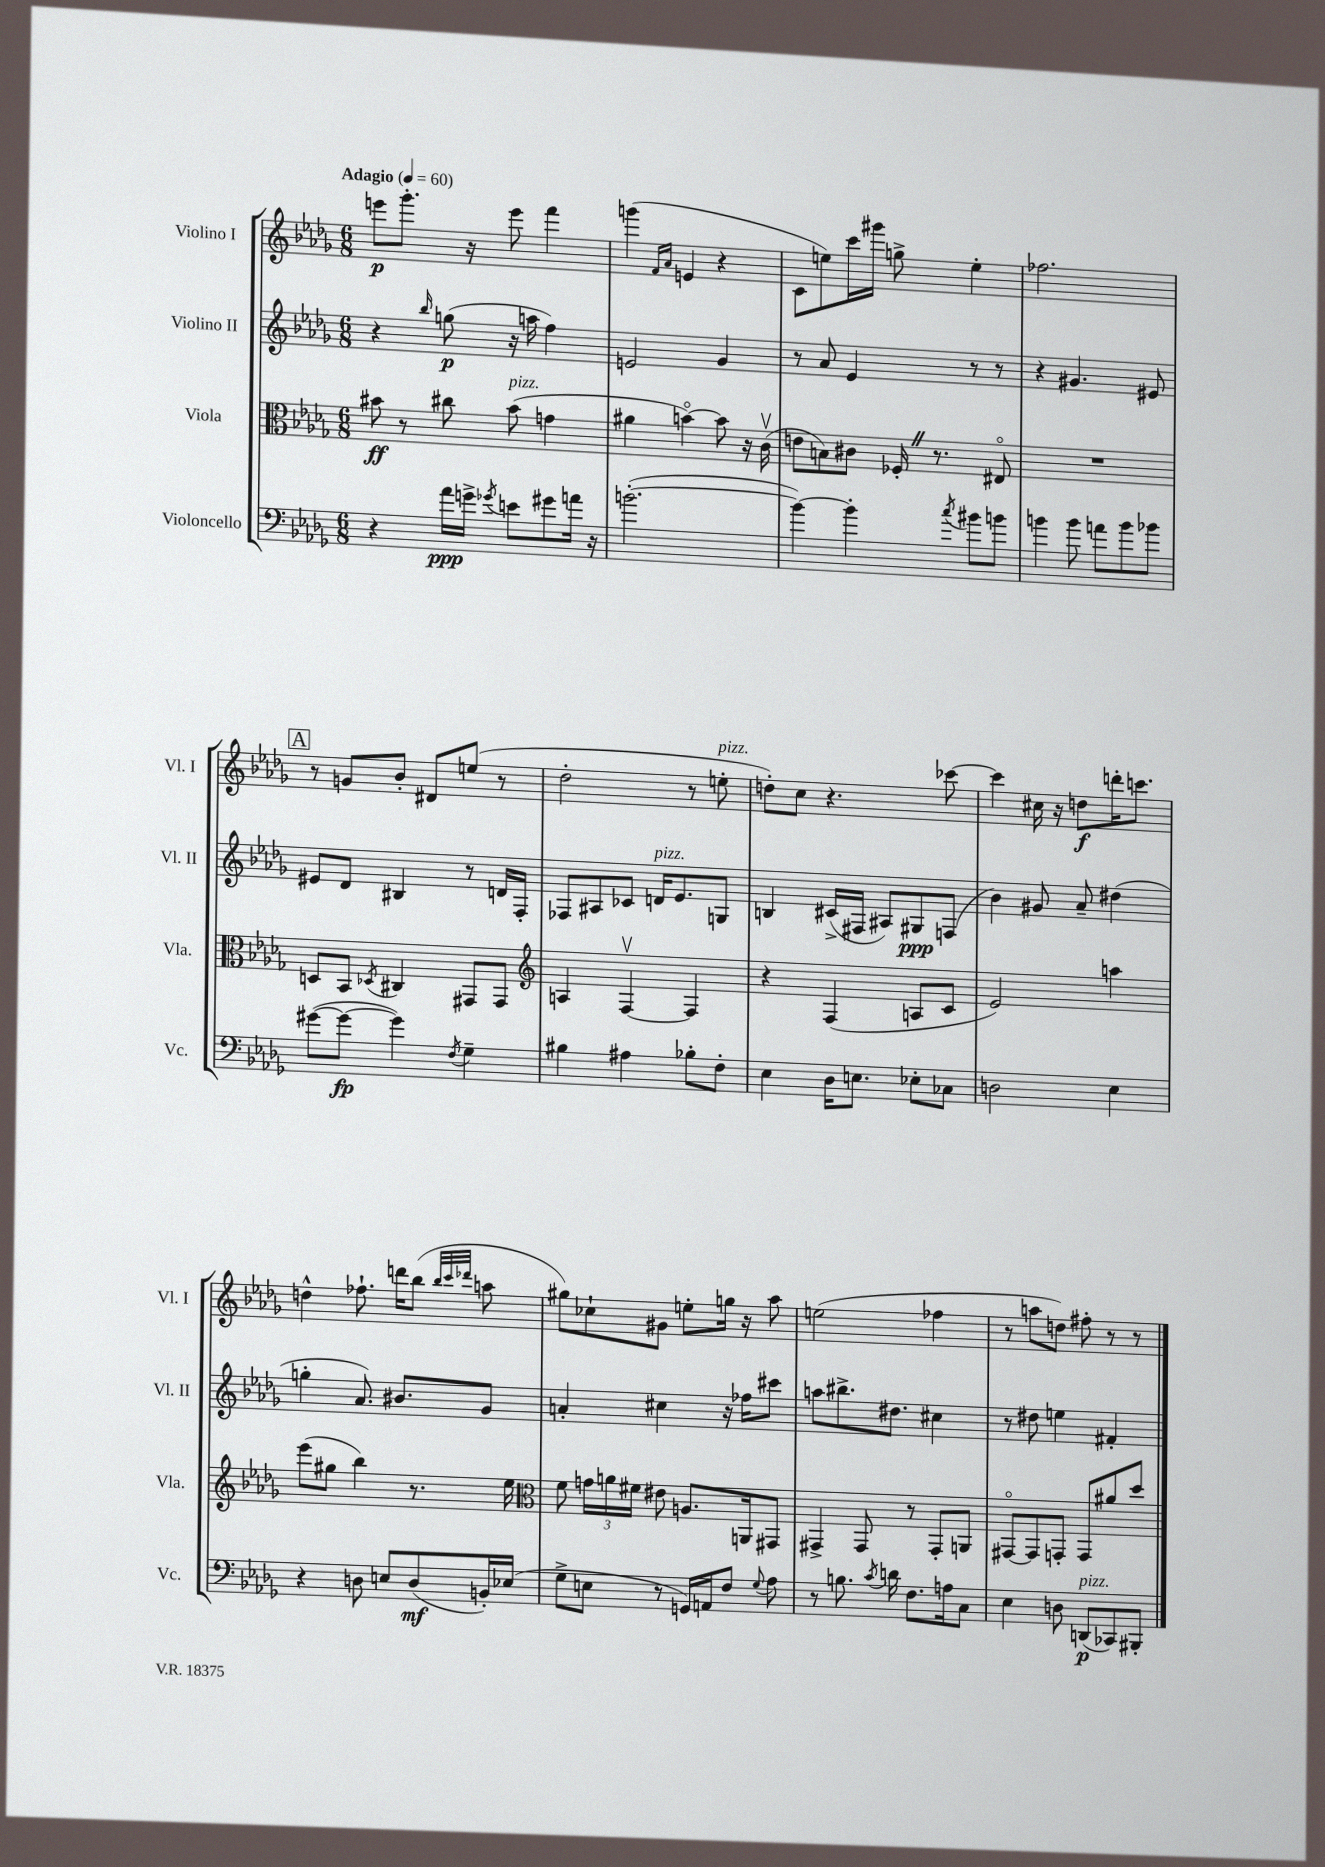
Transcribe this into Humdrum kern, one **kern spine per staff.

**kern	**dynam	**kern	**dynam	**kern	**dynam	**kern	**dynam
*part4	*part4	*part3	*part3	*part2	*part2	*part1	*part1
*staff4	*staff4	*staff3	*staff3	*staff2	*staff2	*staff1	*staff1
*I"Violoncello	*	*I"Viola	*	*I"Violino II	*	*I"Violino I	*
*I'Vc.	*	*I'Vla.	*	*I'Vl. II	*	*I'Vl. I	*
*clefF4	*	*clefC3	*	*clefG2	*	*clefG2	*
*k[b-e-a-d-g-]	*	*k[b-e-a-d-g-]	*	*k[b-e-a-d-g-]	*	*k[b-e-a-d-g-]	*
*M6/8	*	*M6/8	*	*M6/8	*	*M6/8	*
*MM60	*	*MM60	*	*MM60	*	*MM60	*
=1	=1	=1	=1	=1	=1	=1	=1
!	!	!	!	!	!	!LO:TX:a:B:t=Adagio	!
4r	.	8b#X\	ff	4r	.	8eeen\L	p
.	.	8r	.	.	.	8.ggg-'\J	.
.	.	.	.	16qqbb-/	.	.	.
16a-\LL	ppp	8cc#X\	.	(8ggn\	p	.	.
16gn^\JJ	.	.	.	.	.	16r	.
8qg-X/	.	.	.	.	.	.	.
!	!	!LO:TX:a:i:t=pizz.	!	!	!	!	!
8en\L	.	(8b#\	.	16r	.	8eee\	.
.	.	.	.	16aan\	.	.	.
8g#X\	.	4gn\	.	4ff\)	.	4fff\	.
16an\Jk	.	.	.	.	.	.	.
16r	.	.	.	.	.	.	.
=2	=2	=2	=2	=2	=2	=2	=2
([2.bn'\	.	4a#X\	.	2en/	.	(4gggn\	.
.	.	.	.	.	.	16qqf/LL	.
.	.	.	.	.	.	16qqa-/JJ	.
.	.	[4bn\)	.	.	.	4en/	.
.	.	8b\]	.	4g-/	.	4r	.
.	.	16r	.	.	.	.	.
.	.	(16cv\	.	.	.	.	.
=3	=3	=3	=3	=3	=3	=3	=3
4b\_)	.	8en\L	.	8r	.	8c\L	.
.	.	8Bn\)	.	8a-/	.	8een\)	.
4b'\]	.	8c#X\J	.	4e-/	.	16ccc\L	.
.	.	.	.	.	.	16ggg#X\JJ	.
.	.	16F-X'Z/	.	.	.	8ggn^\	.
.	.	8.r	.	.	.	.	.
8qcc/	.	.	.	.	.	.	.
8b#X\L	.	.	.	8r	.	4ee'\	.
8bn\J	.	8E#X/	.	8r	.	.	.
=4	=4	=4	=4	=4	=4	=4	=4
4bn\	.	2.r	.	4r	.	2.ff-X\	.
8b\	.	.	.	4.g#X/	.	.	.
8an\L	.	.	.	.	.	.	.
8b\	.	.	.	.	.	.	.
8b-X\J	.	.	.	8e#X/	.	.	.
!!LO:LB:g=z
!!LO:REH:place=s1:t=A
=5	=5	=5	=5	=5	=5	=5	=5
([8g#X\L	.	8Dn/L	.	8e#X/L	.	8r	.
8g#\J_	fp	8BB-/J	.	8d-/J	.	8gn/L	.
.	.	8qD-X/	.	.	.	.	.
4g#\])	.	4C#X/	.	4B#X/	.	8b-'/J	.
.	.	.	.	.	.	8d#X/L	.
8qF/	.	.	.	.	.	.	.
4G-~\	.	8GG#X/L	.	8r	.	(8een/J	.
.	.	8GG#/J	.	16dn/LL	.	8r	.
.	.	.	.	16F'/JJ	.	.	.
=6	=6	=6	=6	=6	=6	=6	=6
*	*	*clefG2	*	*	*	*	*
4B#X\	.	4An/	.	8F-X/L	.	2dd-'\	.
.	.	.	.	8A#X/	.	.	.
4A#X\	.	[4Fv/	.	8c-X/J	.	.	.
!	!	!	!	!LO:TX:a:i:t=pizz.	!	!	!
.	.	.	.	16dn/KL	.	.	.
.	.	.	.	8.e-/	.	.	.
8B-X'\L	.	4F/]	.	.	.	8r	.
!	!	!	!	!	!	!LO:TX:a:i:t=pizz.	!
8F'\J	.	.	.	8Gn/J	.	8een'\	.
=7	=7	=7	=7	=7	=7	=7	=7
4E-\	.	4r	.	4Bn/	.	8ddn'\L)	.
.	.	.	.	.	.	8cc\J	.
16D-\KL	.	(4F/	.	(16c#X^/LL	.	4.r	.
8.En\J	.	.	.	16F#X/JJ	.	.	.
.	.	.	.	8A#X/L)	.	.	.
8E-X'\L	.	8An/L	.	8G#X/	ppp	.	.
8C-X\J	.	8c/J	.	(8Fn/J	.	[8ccc-X\	.
=8	=8	=8	=8	=8	=8	=8	=8
2Dn\	.	2e-/)	.	4b-\)	.	4ccc-\]	.
.	.	.	.	8g#X/	.	16cc#X\	.
.	.	.	.	.	.	16r	.
.	.	.	.	8a-~/	.	8ddn\L	f
4E-\	.	4aan\	.	(4dd#X\	.	16dddn'\K	.
.	.	.	.	.	.	8.cccn\J	.
!!LO:LB:g=z
=9	=9	=9	=9	=9	=9	=9	=9
4r	.	(8eee-\L	.	4ggn'\	.	4ddn^^\	.
.	.	8gg#X\J	.	.	.	.	.
8Dn\	.	4bb-\)	.	8.a-/)	.	8.ff-X`\	.
8En/L	.	.	.	.	.	.	.
.	.	.	.	8.b#X/L	.	16dddn\KL	.
(8D/	mf	8.r	.	.	.	(8bb-\J	.
.	.	.	.	.	.	32qqbb-/LLL	.
.	.	.	.	.	.	32qqccc/	.
.	.	.	.	.	.	32qqddd-X/JJJ	.
16BBn'/L)	.	.	.	8g-/J	.	8aan\	.
(16E-X/JJ	.	16ee-\	.	.	.	.	.
=10	=10	=10	=10	=10	=10	=10	=10
*	*	*clefC3	*	*	*	*	*
8G-^\L	.	8f\	.	4an'/	.	8gg#X\L)	.
8En\J	.	24gn\LL	.	.	.	8cc-X`\	.
.	.	24an\	.	.	.	.	.
.	.	24f#X\JJ	.	.	.	.	.
8r	.	8e#X\	.	4cc#X\	.	8g#X\J	.
16GGn/LL)	.	8.An/L	.	.	.	8een'\L	.
16AAn/J	.	.	.	.	.	.	.
8F/J	.	.	.	16r	.	16ggn\Jk	.
.	.	16AAn/k	.	16ff-X\KL	.	16r	.
8qqG-/	.	.	.	.	.	.	.
8A-\	.	8GG#X/J	.	8ccc#X\J	.	8aa-\	.
=11	=11	=11	=11	=11	=11	=11	=11
8r	.	4GG#X^/	.	8aan\L	.	(2een\	.
8.Bn\	.	.	.	8.bb#X^\	.	.	.
.	.	8GG#/	.	.	.	.	.
8qc/	.	.	.	.	.	.	.
16dn\	.	.	.	8.dd#X\J	.	.	.
8.F\L	.	8r	.	.	.	.	.
.	.	8GG#'/L	.	4cc#X\	.	4ff-X\	.
16An\k	.	.	.	.	.	.	.
8C\J	.	8AAn/J	.	.	.	.	.
=12	=12	=12	=12	=12	=12	=12	=12
4E-\	.	[8GG#X/L	.	8r	.	8r	.
.	.	8GG#/]	.	8dd#X\	.	8aan\L	.
8Dn\	.	8GGn'/J	.	4een\	.	8ddn\J)	.
!LO:TX:a:i:t=pizz.	!	!	!	!	!	!	!
(8DDn/L	p	8GG/L	.	.	.	8ff#X'\	.
8CC-X/)	.	8a#X/	.	4f#X'/	.	8r	.
8BBB#X'/J	.	8dd-/J	.	.	.	8r	.
==	==	==	==	==	==	==	==
*-	*-	*-	*-	*-	*-	*-	*-
